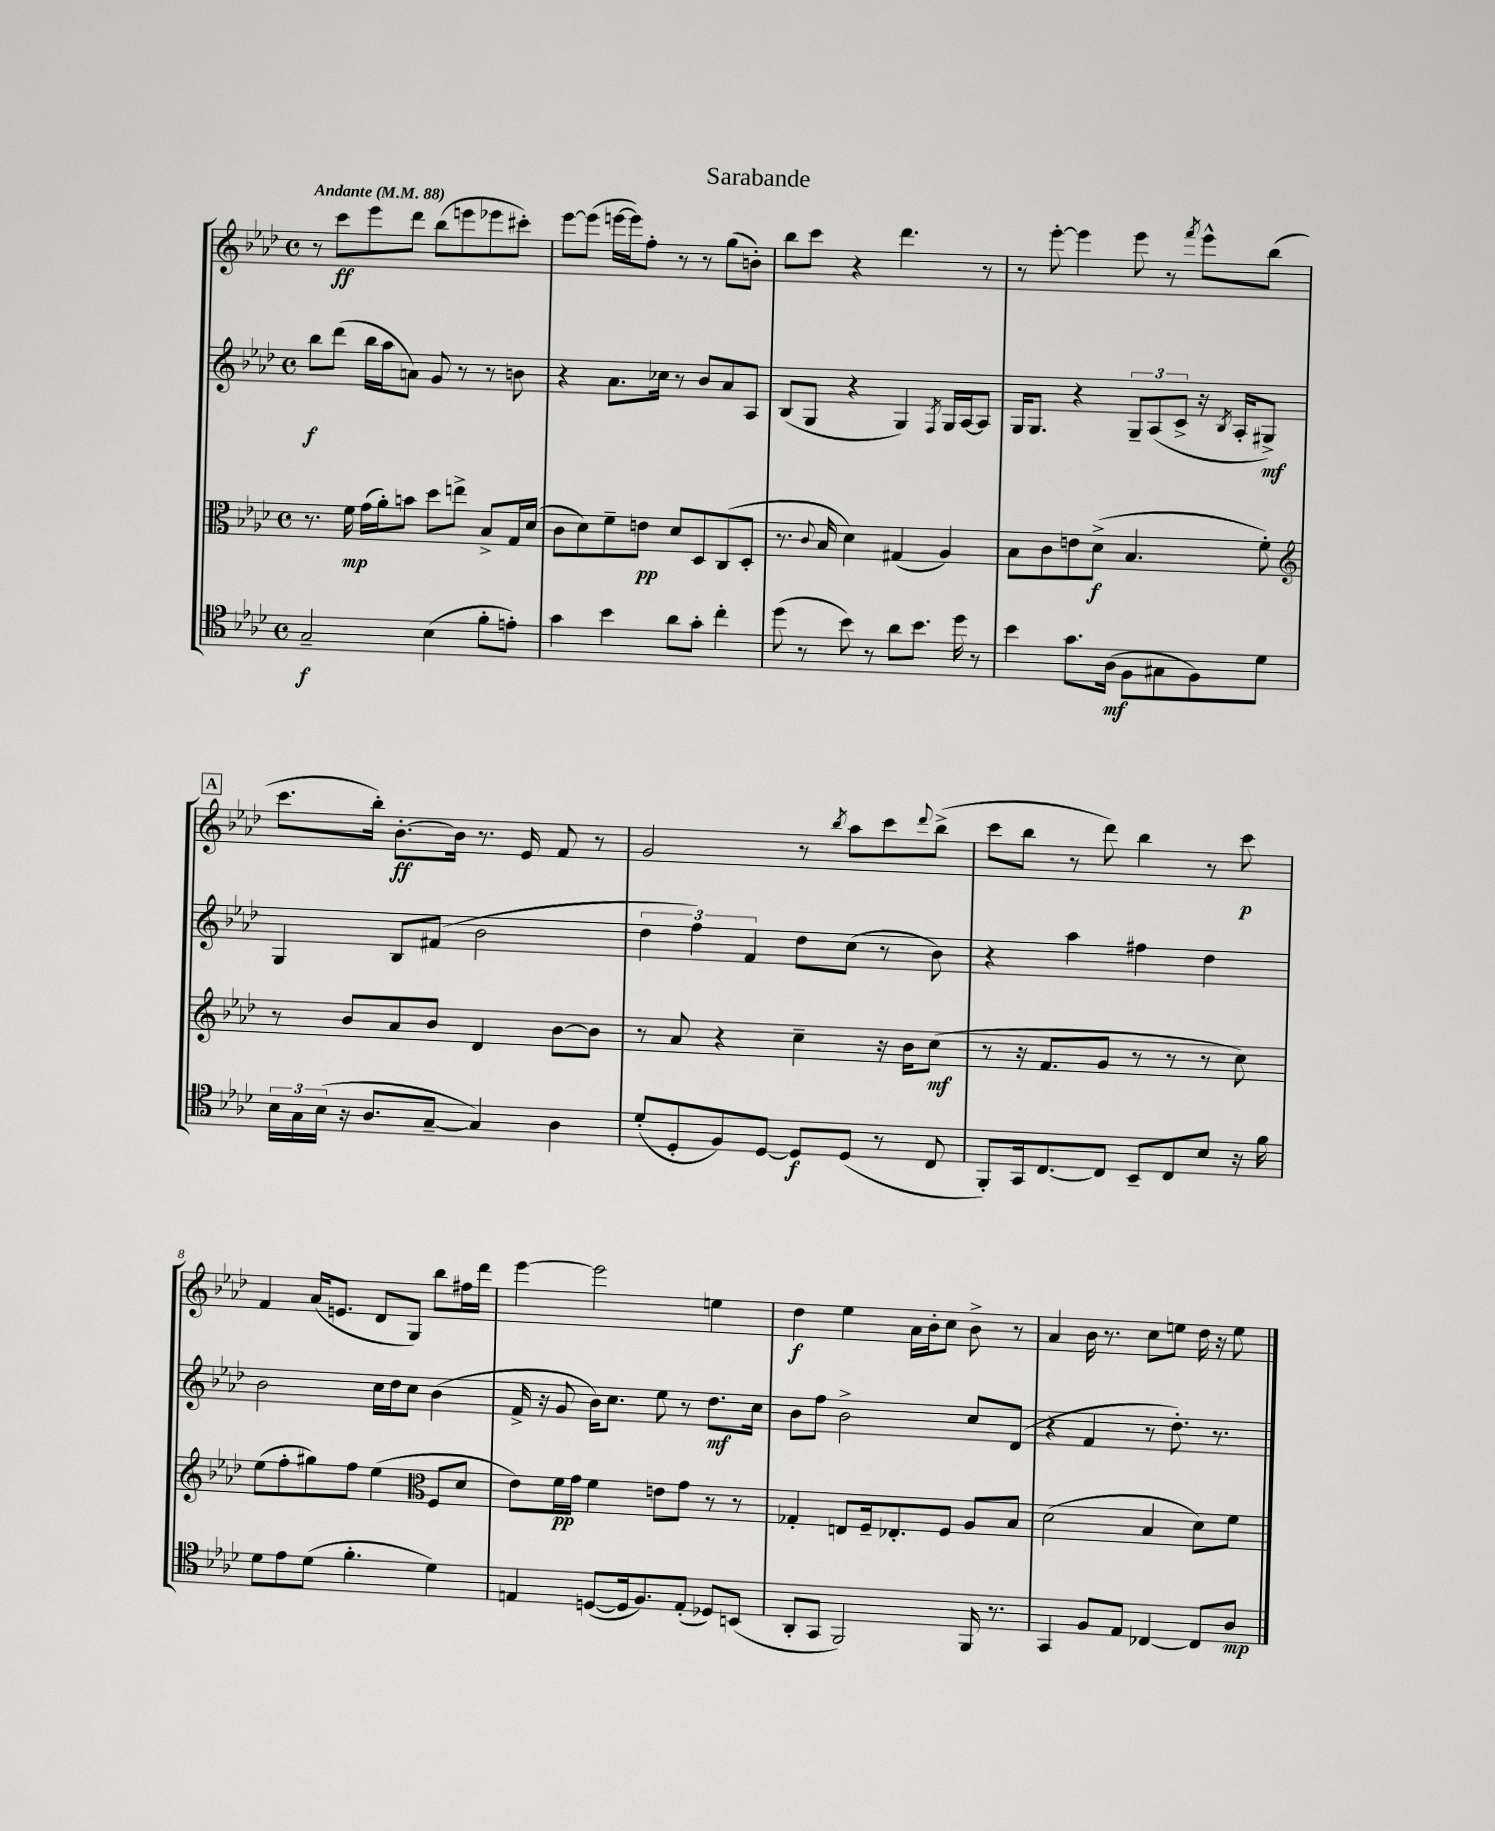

**kern	**dynam	**kern	**dynam	**kern	**dynam	**kern	**dynam
*part4	*part4	*part3	*part3	*part2	*part2	*part1	*part1
*staff4	*staff4	*staff3	*staff3	*staff2	*staff2	*staff1	*staff1
*clefC4	*	*clefC3	*	*clefG2	*	*clefG2	*
*k[b-e-a-d-]	*	*k[b-e-a-d-]	*	*k[b-e-a-d-]	*	*k[b-e-a-d-]	*
*M4/4	*	*M4/4	*	*M4/4	*	*M4/4	*
*met(c)	*	*met(c)	*	*met(c)	*	*met(c)	*
*MM88	*	*MM88	*	*MM88	*	*MM88	*
=1	=1	=1	=1	=1	=1	=1	=1
!	!	!	!	!	!	!LO:TX:a:B:t=Andante	!
2G~/	f	8.r	.	8bb-\L	f	8r	.
.	.	.	.	(8ddd-\J	.	8ccc\L	ff
.	.	16f\	mp	.	.	.	.
.	.	(16g\LL	.	16bb-\LL	.	8eee-\	.
.	.	16a-'\J)	.	16aa-\J	.	.	.
.	.	8bn\J	.	8an\J)	.	8ddd-\J	.
(4B-\	.	8dd-\L	.	8g/	.	(8bb-\L	.
.	.	8een^\J	.	8r	.	8eeen\	.
8f'\L	.	8B-^/L	.	8r	.	8eee-X\	.
8en'\J)	.	16G/L	.	8bn\	.	8ccc#X'\J)	.
.	.	(16d-/JJ	.	.	.	.	.
=2	=2	=2	=2	=2	=2	=2	=2
4g\	.	8c\L	.	4r	.	[8eee-\L	.
.	.	8d-\)	.	.	.	(8eee-\J]	.
4b-\	.	8f~\	.	8.a-\L	.	[16eeen\LL	.
.	.	.	.	.	.	16eee\J])	.
.	.	8en\J	pp	.	.	8ff'\J	.
.	.	.	.	16cc-X\Jk	.	.	.
8a-\L	.	8d-/L	.	8r	.	8r	.
8g'\J	.	8D-/	.	8b-/L	.	8r	.
4cc'\	.	(8C/	.	8a-/	.	(8gg\L	.
.	.	8D-'/J	.	8A-/J	.	8bn'\J)	.
=3	=3	=3	=3	=3	=3	=3	=3
(8dd-\	.	8.r	.	(8B-/L	.	8bb-\L	.
8r	.	.	.	8G/J	.	8ccc\J	.
.	.	8qqc/	.	.	.	.	.
.	.	16B-/	.	.	.	.	.
8b-\)	.	4d-\)	.	4r	.	4r	.
8r	.	.	.	.	.	.	.
8a-\L	.	(4G#X/	.	4G/)	.	4.ddd-\	.
8.b-\J	.	.	.	.	.	.	.
.	.	.	.	8qF/	.	.	.
.	.	4A-/)	.	16G/LL	.	.	.
16dd-\	.	.	.	[16A-/J	.	.	.
8r	.	.	.	8A-/J]	.	8r	.
=4	=4	=4	=4	=4	=4	=4	=4
4b-\	.	8B-\L	.	16G/KL	.	8r	.
.	.	.	.	8.G/J	.	.	.
.	.	8c\	.	.	.	[8eee-'\	.
8.g\L	.	8en\	.	4r	.	4eee-\]	.
.	.	(8d-^\J	f	.	.	.	.
(16A-\Jk	mf	.	.	.	.	.	.
8F\L	.	4.B-/	.	12G~/L	.	8eee-\	.
.	.	.	.	(12A-/	.	.	.
8G#X\	.	.	.	.	.	8r	.
.	.	.	.	12c^/J	.	.	.
.	.	.	.	.	.	8qfff/	.
8F\)	.	.	.	16r	.	8eee-^^\L	.
.	.	.	.	8qB-/	.	.	.
.	.	.	.	16A-'/KL	.	.	.
8d-\J	.	8f'\)	.	8G#X^/J)	mf	(8bb-\J	.
!!LO:LB:g=z
!!LO:REH:place=s1:t=A
=5	=5	=5	=5	=5	=5	=5	=5
*	*	*clefG2	*	*	*	*	*
24B-\LL	.	8r	.	4G/	.	8.ccc\L	.
24G\	.	.	.	.	.	.	.
(24B-\JJ	.	.	.	.	.	.	.
16r	.	8b-/L	.	.	.	.	.
8.A-/L	.	.	.	.	.	16bb-'\Jk)	.
.	.	8a-/	.	8B-/L	.	[8.b-'\L	ff
[8G~/J	.	8b-/J	.	(8f#X/J	.	.	.
.	.	.	.	.	.	16b-\Jk]	.
4G/])	.	4d-/	.	2b-\	.	8.r	.
.	.	.	.	.	.	16e-/	.
4A-\	.	[8b-\L	.	.	.	8f/	.
.	.	8b-\J]	.	.	.	8r	.
=6	=6	=6	=6	=6	=6	=6	=6
(8d-'/L	.	8r	.	6dd-\	.	2g/	.
8D-'/	.	8a-/	.	.	.	.	.
.	.	.	.	6ff\)	.	.	.
8F/)	.	4r	.	.	.	.	.
.	.	.	.	6f/	.	.	.
[8D-/J	.	.	.	.	.	.	.
8D-/L]	f	4cc~\	.	8dd-\L	.	8r	.
.	.	.	.	.	.	8qbb-/	.
(8D-/J	.	.	.	(8cc\J	.	8aa-\L	.
8r	.	16r	.	8r	.	8ccc\	.
.	.	16b-\KL	.	.	.	.	.
.	.	.	.	.	.	8qqddd-/	.
8C/	.	(8cc\J	mf	8b-\)	.	(8bb-^\J	.
=7	=7	=7	=7	=7	=7	=7	=7
8FF'/L)	.	8r	.	4r	.	8ccc\L	.
16GG/k	.	16r	.	.	.	8bb-\J	.
[8.C/	.	8.f/L	.	.	.	.	.
.	.	.	.	4aa-\	.	8r	.
8C/J]	.	8g/J	.	.	.	8ddd-\)	.
8BB-~/L	.	8r	.	4ff#X\	.	4bb-\	.
8C/	.	8r	.	.	.	.	.
8B-/J	.	8r	.	4dd-\	.	8r	.
16r	.	8cc\)	.	.	.	8ccc\	p
16f\	.	.	.	.	.	.	.
!!LO:LB:g=z
=8	=8	=8	=8	=8	=8	=8	=8
8d-\L	.	(8ee-\L	.	2b-\	.	4f/	.
8e-\	.	8ff'\	.	.	.	.	.
(8d-\J	.	8gg#X\)	.	.	.	(16a-/KL	.
.	.	.	.	.	.	8.en/J	.
4.f'\	.	8ff\J	.	.	.	.	.
.	.	(4ee-\	.	16cc\LL	.	8d-/L	.
.	.	.	.	16dd-\J	.	.	.
.	.	.	.	8cc\J	.	8G/J)	.
*	*	*clefC3	*	*	*	*	*
4d-\)	.	8F/L	.	(4b-\	.	8bb-\L	.
.	.	8d-/J	.	.	.	16ff#X\L	.
.	.	.	.	.	.	16ddd-\JJ	.
=9	=9	=9	=9	=9	=9	=9	=9
4En/	.	8e-\L)	.	16f^/	.	[4eee-\	.
.	.	.	.	16r	.	.	.
.	.	16f\L	pp	8g/	.	.	.
.	.	16g\JJ	.	.	.	.	.
([8Dn/L	.	4f\	.	16b-\KL)	.	2eee-\]	.
.	.	.	.	8.cc\J	.	.	.
16D/k]	.	.	.	.	.	.	.
8.F/)	.	.	.	.	.	.	.
.	.	8en\L	.	8ee-\	.	.	.
(8E'/J	.	8g\J	.	8r	.	.	.
8D-X/L)	.	8r	.	8.dd-\L	mf	4een\	.
(8BBn/J	.	8r	.	.	.	.	.
.	.	.	.	16cc\Jk	.	.	.
=10	=10	=10	=10	=10	=10	=10	=10
8AA-'/L	.	4G-X'/	.	8b-\L	.	4dd-\	f
8GG/J	.	.	.	8ff\J	.	.	.
2FF/)	.	8En/L	.	2b-^\	.	4ee-\	.
.	.	16F~/k	.	.	.	.	.
.	.	8.E-X'/	.	.	.	.	.
.	.	.	.	.	.	16a-\LL	.
.	.	.	.	.	.	16b-'\J	.
.	.	8F/J	.	.	.	8cc\J	.
16FF/	.	8A-/L	.	8cc/L	.	8b-^\	.
8.r	.	.	.	.	.	.	.
.	.	8B-/J	.	(8d-/J	.	8r	.
=11	=11	=11	=11	=11	=11	=11	=11
4GG/	.	(2d-\	.	4r	.	4a-/	.
8F/L	.	.	.	4f/	.	16b-\	.
.	.	.	.	.	.	8.r	.
8E-/J	.	.	.	.	.	.	.
[4C-X/	.	4B-/	.	8r	.	8cc\L	.
.	.	.	.	8.dd-'\)	.	8een\J	.
8C-/L]	.	8d-\L)	.	.	.	16dd-\	.
.	.	.	.	8.r	.	16r	.
8A-/J	mp	8f\J	.	.	.	8ee\	.
==	==	==	==	==	==	==	==
*-	*-	*-	*-	*-	*-	*-	*-
